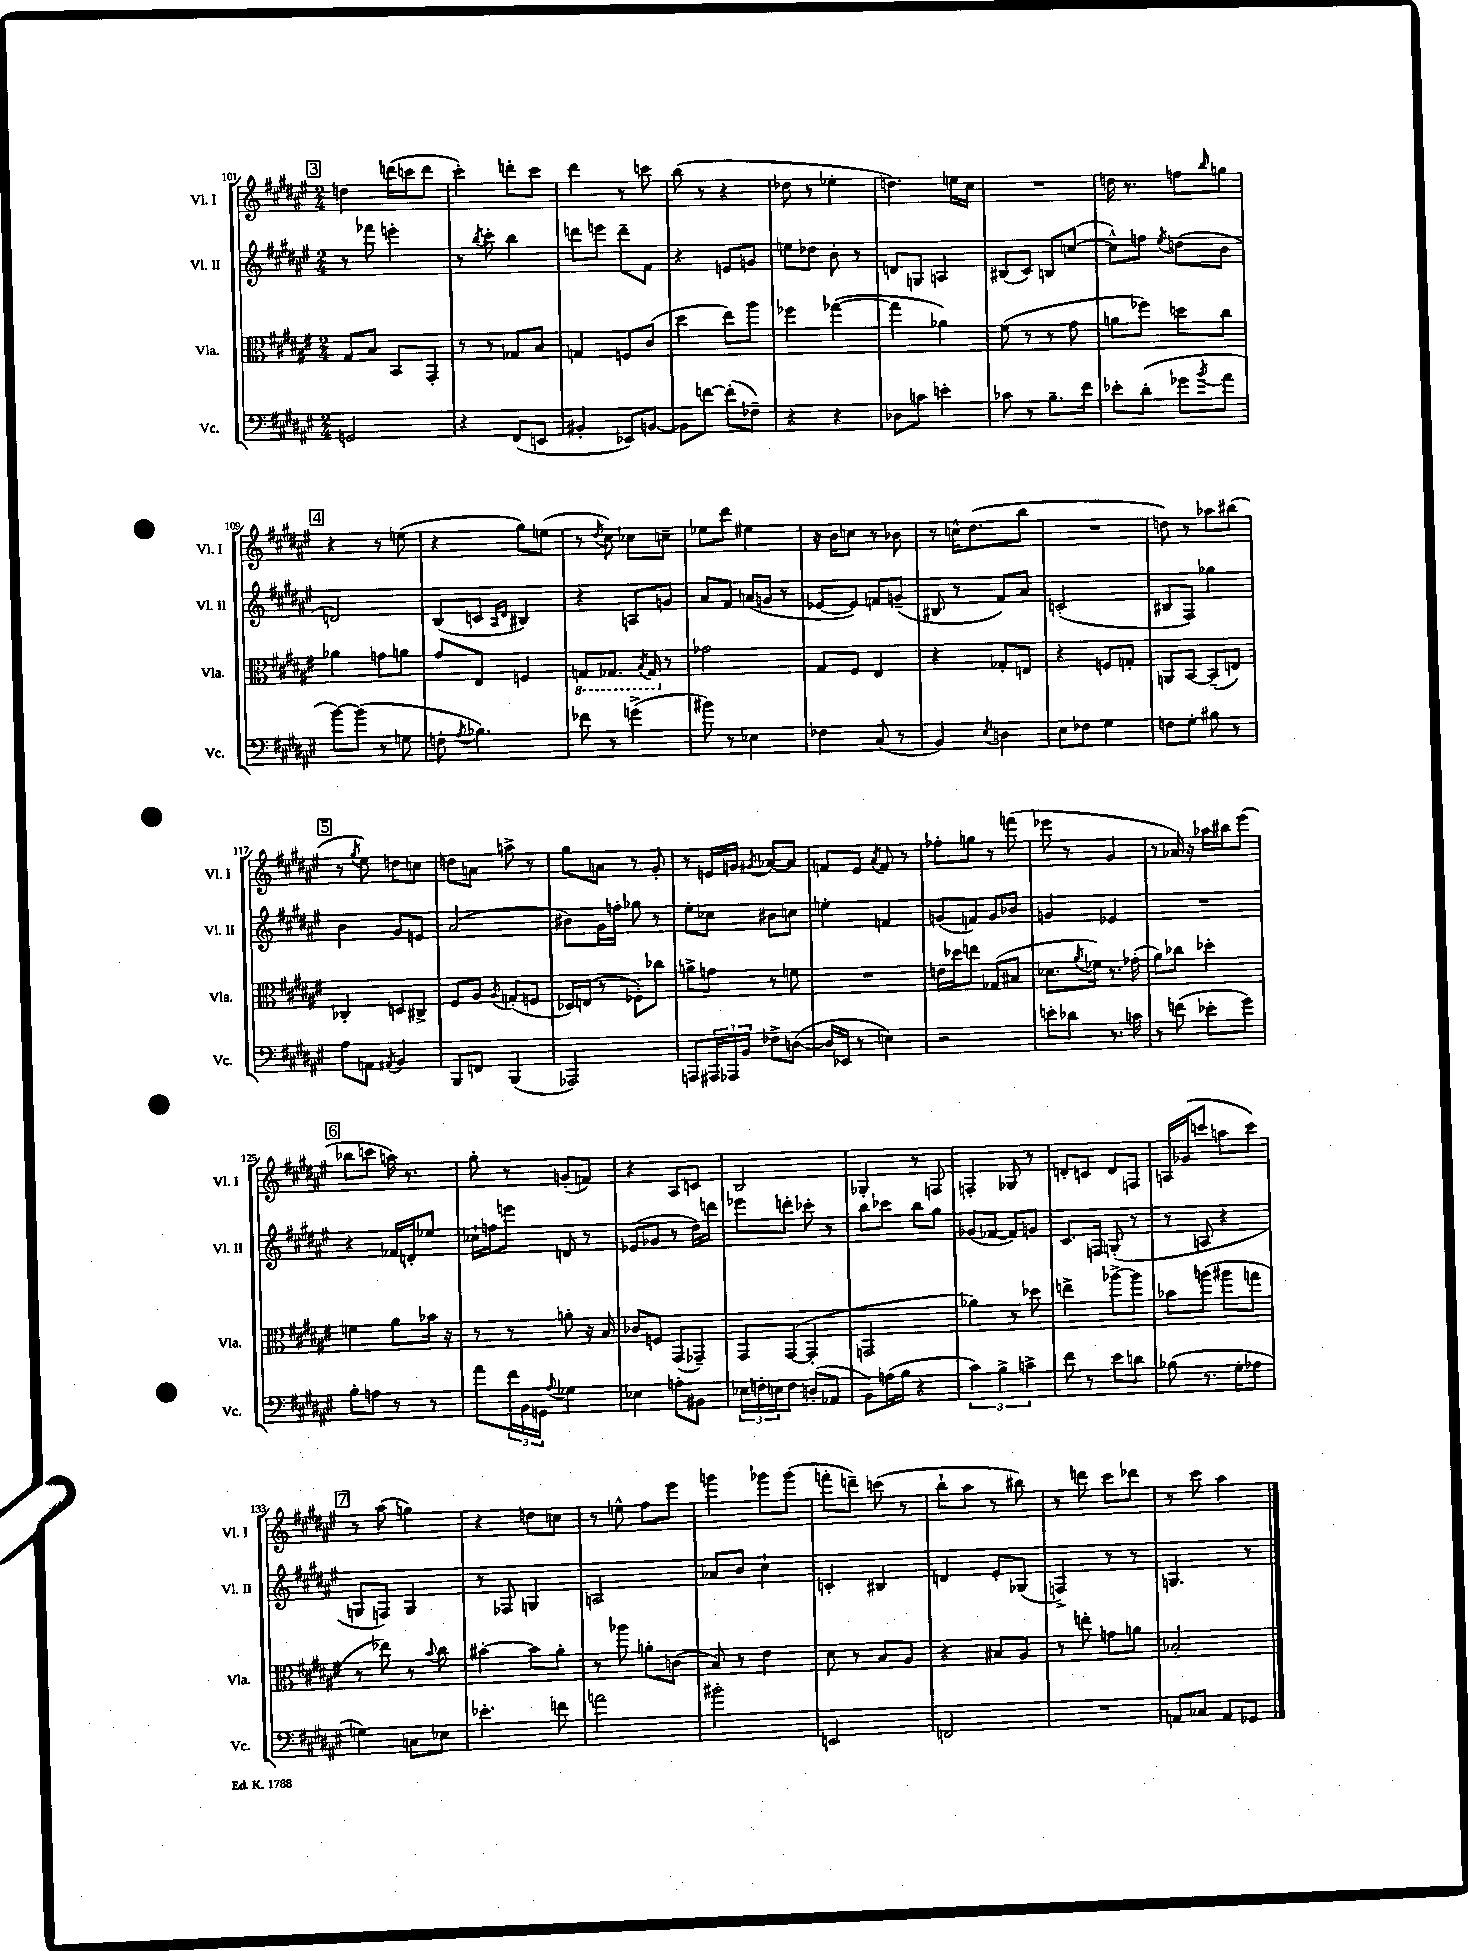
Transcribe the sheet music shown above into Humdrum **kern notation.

**kern	**kern	**kern	**kern
*staff4	*staff3	*staff2	*staff1
*clefF4	*clefC3	*clefG2	*clefG2
*k[f#c#g#d#a#e#]	*k[f#c#g#d#a#e#]	*k[f#c#g#d#a#e#]	*k[f#c#g#d#a#e#]
*M2/4	*M2/4	*M2/4	*M2/4
2GG	8G#	8r	4dd
.	8B	8fff-	.
.	8BB	4eee'	(16ddd
.	.	.	16ccc
.	8GG#'	.	8ddd
=	=	=	=
4r	8r	8r	4ccc#')
.	.	8qbb	.
.	8r	8ccc#'	.
(8FF#	8G-	4bb	8ddd'
8EE	8B	.	8ccc#
=	=	=	=
4BB#'	4G	8ddd	4ddd#
.	.	8eee	.
8EE-)	8F	8ddd~	8r
[8BB	(8c#	8f#	8ccc
=	=	=	=
8BB]	4dd#	4r	(8bb
[8f	.	.	8r
(8f']	8ee#)	8e	4r
8F-~)	8aa#	8g	.
=	=	=	=
4r	4ff-	8ee	8dd-
.	.	8dd-	8r
4r	([4gg-	8b'	4ee-'
.	.	8r	.
=	=	=	=
8D-	4gg-]	8d	4.dd)
8c	.	8G	.
4e'	4a-)	4A	.
.	.	.	16ee
.	.	.	16cc#
=	=	=	=
8c-	(8f#	(8B#	2r
8r	8r	8c#)	.
8.B~	8r	8B	.
.	8g#	([8cc	.
16f#	.	.	.
=	=	=	=
8e-'	8a	8cc^^])	16dd
.	.	.	8.r
(8d#'	8ff-)	8ff	.
.	.	8qee#	.
8g-	8dd	(8dd	8ff
8qb	.	.	16qqbb
8a#	8cc#	8b	8gg
=	=	=	=
[8b)	4a-	2d)	4r
(8b]	.	.	.
8r	8g	.	8r
8G	8a	.	(8ee
=	=	=	=
8F'	8g#	(8B	4r
8qA#	.	.	.
4.B-)	8E#	8c	.
.	.	16qqA#	.
.	.	16qqd#	.
.	4F	4B#)	8gg#)
.	.	.	(8ee
=	=	=	=
8f-	8GG	4r	8r
.	.	.	8qdd#
8r	8.GG-	.	8cc#)
(4g^	.	8A	8cc-
.	8qBB	.	.
.	16GG-	.	.
.	8r	8g	8cc~
=	=	=	=
8b#)	2g-	8a#	8ee-
8r	.	8f#	8ddd#
4E-	.	(16a	4ee#
.	.	16g	.
.	.	8r	.
=	=	=	=
4F-	8G#	[8e-	16r
.	.	.	16b
.	8F#	8e-])	8cc
(8C#	4E#	8f	8r
8r	.	(8g~	8b-
=	=	=	=
4BB)	4r	8B#	8r
.	.	8r	16cc^^
.	.	.	(8.dd#
8qE#	.	.	.
4D	8G-'	8f#)	.
.	8E	8a#	8bb
=	=	=	=
8E#	4r	(2c'	2r
8F-	.	.	.
4G#	8F	.	.
.	8G'	.	.
=	=	=	=
8F	8AA	8B#	8dd)
8G#'	[8BB	8F#)	8r
8B#	(8BB~]	4gg-	8aa-
8r	8E)	.	(8bb#
=	=	=	=
8A#	4C-'	4b	8r
.	.	.	8qgg#
8AA	.	.	8ee#)
8qAA#	.	.	.
4BB	8D	8g#	8dd
.	8C#^	8e	8cc
=	=	=	=
8BBB	8F#	(2a#	8dd
8FF	8A#	.	8a
.	8qA#	.	.
(4BBB	(8G'	.	8aa^
.	8F	.	8r
=	=	=	=
2AAA-)	16D-)	8b#)	8gg#
.	(16E	.	.
.	8r	16g#	8a
.	.	16ff'	.
.	8F-')	8gg-	8r
.	8cc-	8r	8g#'
=	=	=	=
8AAA	8a^	8ee#'	8r
24AAA#	8g	8cc-	16e
24AAA-	.	.	.
.	.	.	16g
24BB	.	.	.
.	.	.	8qg#
8F-^	8r	8b#	[8a-
([8D	8f	8cc	8a-]
=	=	=	=
16D]	2r	4ee'	8f
16EE-	.	.	.
8r	.	.	8e#
.	.	.	8qa#
4E)	.	4f	8f
.	.	.	8r
=	=	=	=
2r	16e	(8g	8ff-'
.	16dd-	.	.
.	8ee	8f)	8gg
.	(8G-	8g	8r
.	8B#	8b-	(8fff
=	=	=	=
8e'	8.d-	4g	8eee-
8d-	.	.	8r
.	8qa#	.	.
.	16f-)	.	.
8.r	8.r	4e-	4g#
16c	(16g-'	.	.
=	=	=	=
8r	8a#)	2r	8r
(8f	8cc-	.	16a-)
.	.	.	16r
8e-'	4dd-'	.	16aa-
.	.	.	16bb#
8g#)	.	.	(8eee#
=	=	=	=
8B'	4f	4r	8bb-
8A	.	.	8ccc
8r	8a#	16f-	16aa)
.	.	16d'	8.r
8r	16b-	8ee-	.
.	16r	.	.
=	=	=	=
8a#	8r	16cc-`	8gg#'
.	.	16ff	.
24f#	8r	8eee	8r
24BB	.	.	.
24GG	.	.	.
8qqA#	.	.	.
4G-	8a'	8d	(8g'
.	16r	8r	8f)
.	16B	.	.
=	=	=	=
4E-	8c-	(8e-	4r
.	8F	8g-	.
8A'	(8GG#	8r	8A#
8BB#	8GG-~)	16dd#)	8c
.	.	16ddd	.
=	=	=	=
24E-	8GG#	8eee-	2B
24F'	.	.	.
24E	.	.	.
8F	([8GG#	8ddd'	.
(8D'	4GG#']	8ccc-'	.
8AA-	.	8r	.
=	=	=	=
8BB)	2GG	8bb	4G-'
(16A	.	8ccc-	.
16B	.	.	.
4r	.	8bb	8r
.	.	8gg#	8F
=	=	=	=
6c#)	4a-)	(8g-	4F'
.	.	[8f-	.
6B^	.	.	.
.	8r	8f-])	8G-
6c^	.	.	.
.	8dd-	8g	8r
=	=	=	=
8f#	4ee^	8.c#	8d'
8r	.	.	8c
.	.	16F	.
8e#	[8aa-^	(8G'	8d
8d	8aa-]	8r	8F
=	=	=	=
(8B-	8b-	8r	16A
.	.	.	(16g-
8.r	(8aa	8A	8ccc
.	8aa#	4r	8aa
16G#'	.	.	.
8A-	8gg	.	8ccc)
=	=	=	=
4G)	8r	8G	8r
.	8ee-)	8F)	(8aa#
8C	8r	4G	4gg)
.	8qqb	.	.
8E-	8cc#	.	.
=	=	=	=
4.e-'	[4b#'	8r	4r
.	.	8F-	.
.	8b#]	4G	8dd
8f	8a#'	.	8cc
=	=	=	=
2a	8r	2A	8r
.	8aa-	.	8ee^^
.	8a'	.	8ff#
.	(8c	.	8eee#
=	=	=	=
2b#'	8B)	8a-	4ggg
.	8r	8b	.
.	4e#	4cc#`	8ggg-
.	.	.	(8ggg-
=	=	=	=
2EE	8d#	4c'	8fff'
.	8r	.	8ddd~)
.	8B	4B#	(8ccc
.	8A#	.	8r
=	=	=	=
2FF	4r	4d	8bb`
.	.	.	8aa#
.	8B#	8e#'	8r
.	8A#	(8G-	8bb#)
=	=	=	=
2r	8r	4F^)	8r
.	8ee'	.	8ddd
.	8g	8r	8ccc#
.	8a	8r	8ddd-
=	=	=	=
8AA	2B-'	4.G	8r
8C-	.	.	8ccc#
8AA	.	.	4aa#
8GG-	.	8r	.
==	==	==	==
*-	*-	*-	*-
